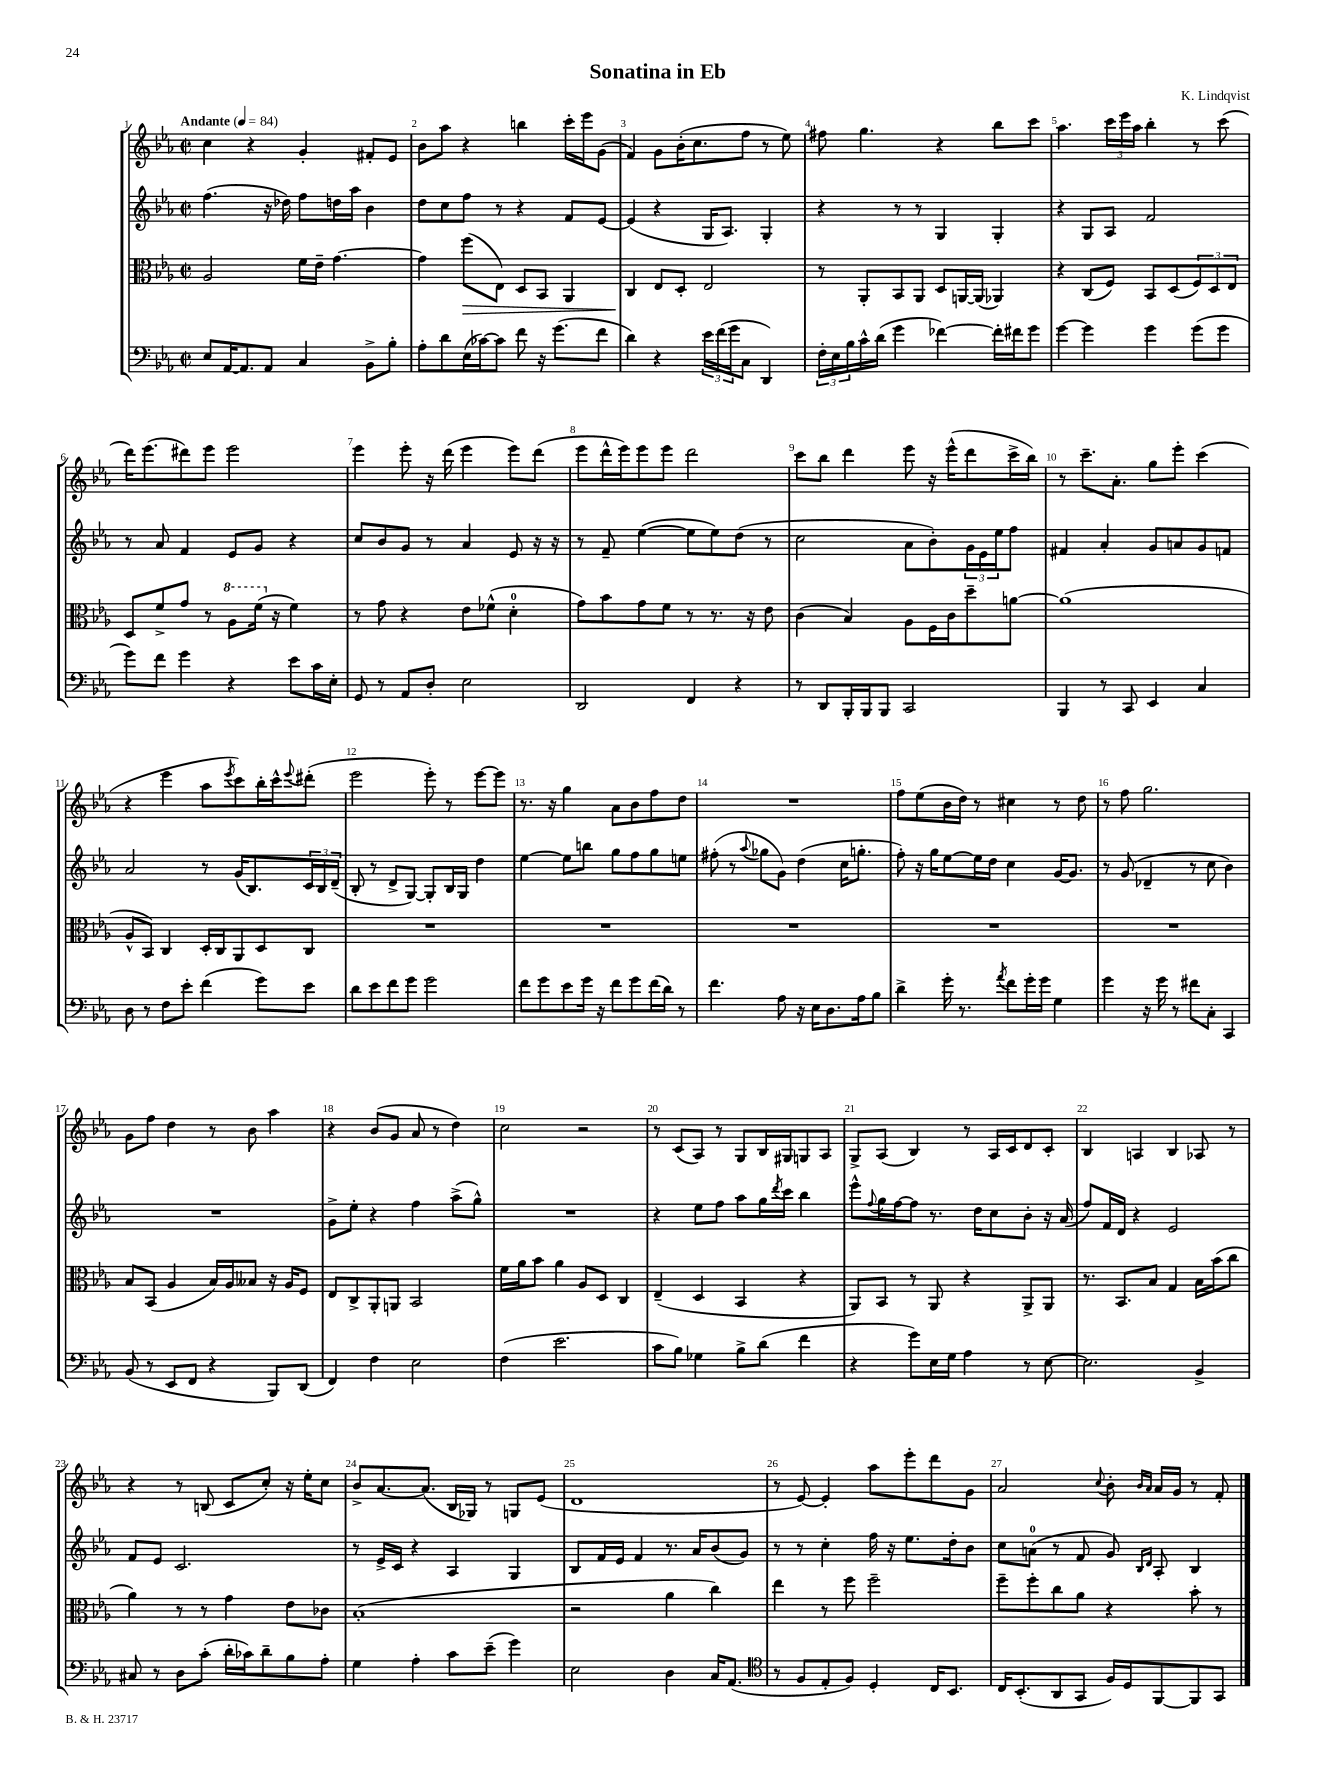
\header { title = "Sonatina in Eb" composer = "K. Lindqvist" }
<<
\new StaffGroup <<
\new Staff = "s0" {
    \clef treble \key ees \major \defaultTimeSignature \time 2/2 \tempo "Andante" 4 = 84
    c''4 r4 g'4-. fis'8-. ees'8 |
    bes'8 aes''8 r4 b''4 c'''16-. ees'''16 g'8( |
    f'4) g'8 bes'16-.( c''8. f''8 r8 ees''8) |
    fis''8 g''4. r4 bes''8 c'''8 |
    aes''4. \tuplet 3/2 { c'''16 ees'''16 aes''16 } bes''4-. r8 c'''8( |
    d'''16) ees'''8.( dis'''8) ees'''8 ees'''2 |
    ees'''4 ees'''8-. r16 d'''16( ees'''4 ees'''8) d'''8( |
    ees'''8 d'''16-^ ees'''16) ees'''8 ees'''8 d'''2 |
    c'''8 bes''8 d'''4 ees'''8 r16 ees'''16-^( d'''8 c'''16-> bes''16) |
    r8 c'''8.-- aes'8.-. g''8 ees'''8-. c'''4( |
    r4 ees'''4 aes''8 \acciaccatura { ees'''8 } c'''8) bes''16-. c'''16-^ \appoggiatura { ees'''8 } dis'''8-.( |
    ees'''2 ees'''8-.) r8 ees'''8~ ees'''8 |
    r8. r16 g''4 aes'8 bes'8 f''8 d''8 |
    R1 |
    f''8 ees''8( bes'16 d''16) r8 cis''4 r8 d''8 |
    r8 f''8 g''2. |
    g'8 f''8 d''4 r8 bes'8 aes''4 |
    r4 bes'8( g'8 aes'8 r8 d''4) |
    c''2 r2 |
    r8 c'8( aes8) r8 g8 bes16 gis16 g8 aes8 |
    g8-> aes8( bes4) r8 aes16 c'16 d'8 c'8-. |
    bes4 a4 bes4 aes8 r8 |
    r4 r8 b8( c'8 c''8-.) r16 ees''16-. c''8 |
    bes'8-> aes'8.~ aes'8.( bes16 ges16) r8 g8 ees'8( |
    d'1 |
    r8 ees'8~) ees'4-. aes''8 ees'''8-. d'''8 g'8 |
    aes'2 \appoggiatura { c''8 } bes'8-. \grace { bes'16 aes'16 } aes'16 g'16 r8 f'8-. \bar "|." |
}
\new Staff = "s1" {
    \clef treble \key ees \major \defaultTimeSignature \time 2/2
    f''4.( r16 des''16) f''8 d''16 aes''16 bes'4 |
    d''8 c''8 f''8 r8 r4 f'8 ees'8~ |
    ees'4( r4 g16 aes8.) g4-. |
    r4 r8 r8 g4 g4-. |
    r4 g8 aes8 f'2 |
    r8 aes'8 f'4 ees'8 g'8 r4 |
    c''8 bes'8 g'8 r8 aes'4 ees'8 r16 r16 |
    r8 f'8-- ees''4~( ees''8 ees''8) d''8( r8 |
    c''2 aes'8 bes'8-.) \tuplet 3/2 { g'16 ees'16 ees''16 } f''8 |
    fis'4 aes'4-. g'8 a'8 g'8 f'8 |
    aes'2 r8 g'16( bes8.) \tuplet 3/2 { c'16 bes16 d'16--( } |
    bes8-. r8 d'8-> g8~) g8-. bes16 g16 d''4 |
    ees''4~ ees''8 b''8 g''8 f''8 g''8 e''8 |
    fis''8-.( r8 \appoggiatura { aes''8 } ges''8 g'8) d''4( c''16 g''8.-. |
    f''8-.) r16 g''16 ees''8~ ees''16 d''16 c''4 g'16~ g'8. |
    r8 g'8( des'4-- r8 c''8 bes'4) |
    R1 |
    g'8-> ees''8-. r4 f''4 aes''8->( g''8-^) |
    R1 |
    r4 ees''8 f''8 aes''8 g''16 \acciaccatura { d'''8 } c'''16 bes''4 |
    ees'''8-^ \appoggiatura { f''8 } g''16 f''16~ f''8 r8. d''16 c''8 bes'8-. r16 aes'16( |
    f''8) f'16 d'16 r4 ees'2 |
    f'8 ees'8 c'2. |
    r8 ees'16-> c'16 r4 aes4 g4 |
    bes8 f'16 ees'16 f'4 r8. aes'16 bes'8( g'8) |
    r8 r8 c''4-. f''16 r16 ees''8. d''16-. bes'8 |
    c''8 a'8-0( r8 f'8 g'8) \grace { bes16 d'16 } aes8-. bes4 \bar "|." |
}
\new Staff = "s2" {
    \clef alto \key ees \major \defaultTimeSignature \time 2/2
    aes2 f'16 ees'16-- g'4.~ |
    g'4 f''8\>( ees8) d8 bes,8 aes,4 |
    c4\! ees8 d8-. ees2 |
    r8 aes,8-. bes,8 aes,8 d8 a,16~ a,16( aes,4) |
    r4 c8( f8) bes,8 d8( \tuplet 3/2 { f8) d8 ees8 } |
    d8 f'8-> g'8 r8 \ottava #1 aes'8 f''16( \ottava #0 r16 f'4) |
    r8 g'8 r4 ees'8 fes'8-^( d'4-0-. |
    g'8) bes'8 g'8 f'8 r8 r8. r16 ees'8 |
    c'4( bes4) aes8 f16 c'16 d''8-- a'8~ |
    a'1( |
    aes8-^ bes,8) c4 d16-. c16 aes,8 d8 c8 |
    R1 |
    R1 |
    R1 |
    R1 |
    R1 |
    bes8 bes,8( aes4 bes16) aes16 beses8 r16 aes16 f8 |
    ees8 c8-> aes,8-. a,8 bes,2 |
    f'16 aes'16 bes'8 aes'4 aes8 d8 c4 |
    ees4--( d4 bes,4 r4 |
    aes,8) bes,8 r8 aes,8 r4 aes,8-> aes,8 |
    r8. bes,8. bes8 g4 bes16 bes'16( c''8 |
    aes'4) r8 r8 g'4 ees'8 ces'8 |
    bes1-.( |
    r2 aes'4 c''4) |
    ees''4 r8 f''8 f''2-- |
    f''8-- f''8-. c''8 aes'8 r4 bes'8-. r8 \bar "|." |
}
\new Staff = "s3" {
    \clef bass \key ees \major \defaultTimeSignature \time 2/2
    ees8 aes,16~ aes,8. aes,8 c4 bes,8-> bes8-. |
    aes8-. d'8 ees16( ces'16~) ces'8 f'8 r16 g'8.( f'8 |
    d'4) r4 \tuplet 3/2 { ees'16 f'16( g'16 } c8 d,4) |
    \tuplet 3/2 { f16-. ees16 bes16 } c'16-^ d'16( g'4 fes'4~) fes'16-. fis'16 g'8 |
    g'4~ g'4 g'4 g'8( g'8 |
    g'8) f'8 g'4 r4 ees'8 c'16 ees16-. |
    g,8 r8 aes,8 d8-. ees2 |
    d,2 f,4 r4 |
    r8 d,8 bes,,16-. bes,,16 bes,,8 c,2 |
    bes,,4 r8 c,8 ees,4 c4 |
    d8 r8 f8 ees'8-. f'4( g'8) ees'8 |
    d'8 ees'8 f'8 g'8 g'2 |
    f'8 g'8 ees'8 g'16 r16 f'8 g'8 f'16( d'16) r8 |
    f'4. aes8 r16 ees16 d8. aes16 bes8 |
    d'4-> g'16-. r8. \acciaccatura { aes'8 } f'8 g'16-. g'16 g4 |
    g'4 r16 g'16 r8 fis'8 c8-. c,4 |
    bes,8( r8 ees,8 f,8 r4 bes,,8) d,8( |
    f,4) f4 ees2 |
    f4( ees'2. |
    c'8 bes8) ges4 bes8-> d'8( f'4 |
    r4 g'8) ees16 g16 aes4 r8 ees8~ |
    ees2. bes,4-> |
    cis8 r8 d8 c'8-.( d'16-. ces'16) d'8-- bes8 aes8-. |
    g4 aes4-. c'8 ees'8--( g'4) |
    ees2 d4 c16 aes,8.( |
    \clef tenor r8 f8 ees8-. f8) d4-. c16 bes,8. |
    c16 bes,8.-.( aes,8 g,8 f16) d16 f,8~ f,8 g,8 \bar "|." |
}
>>
>>
\layout { \context { \Score \override BarNumber.break-visibility = ##(#f #t #t) barNumberVisibility = #all-bar-numbers-visible } }
